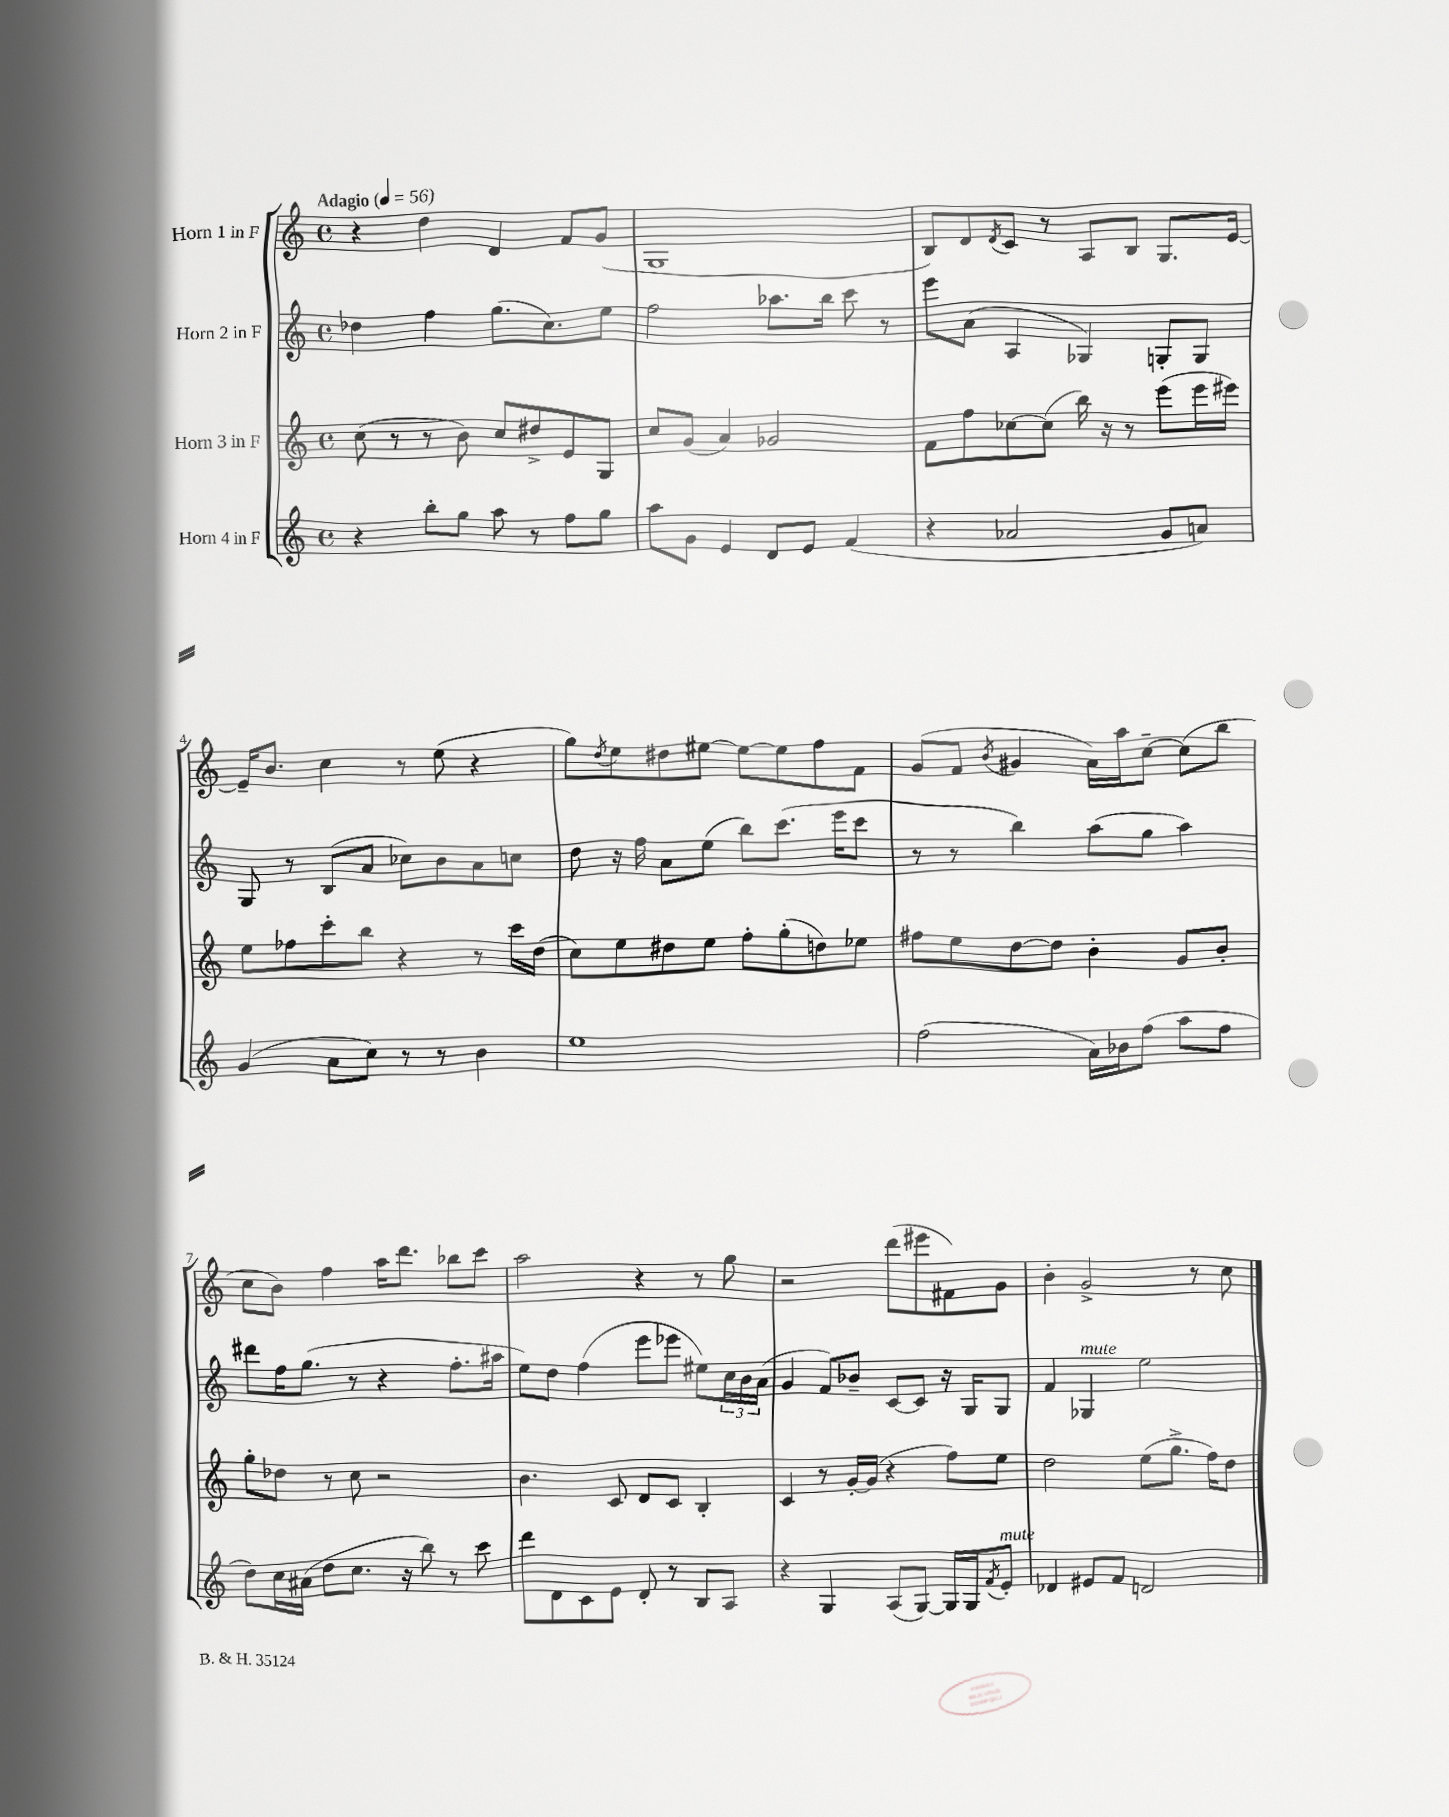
<<
\new StaffGroup <<
\new Staff = "s0" \with { instrumentName = "Horn 1 in F" } {
    \clef treble \key c \major \defaultTimeSignature \time 4/4 \tempo "Adagio" 4 = 56
    r4 d''4 d'4 f'8 g'8( |
    g1 |
    b8) d'8 \acciaccatura { d'8 } c'8 r8 a8 b8 g8. e'16~ |
    e'16-- b'8. c''4 r8 e''8( r4 |
    g''8) \acciaccatura { d''8 } e''8 dis''8 eis''8~ eis''8~ eis''8 f''8 f'8 |
    g'8( f'8 \acciaccatura { b'8 } gis'4 a'16) a''16 c''8~-- c''8( b''8 |
    c''8 b'8) f''4 a''16 d'''8. bes''8 c'''8 |
    a''2 r4 r8 g''8 |
    r2 d'''8( eis'''8 fis'8) g'8 |
    b'4-. g'2-> r8 c''8 \bar "|." |
}
\new Staff = "s1" \with { instrumentName = "Horn 2 in F" } {
    \clef treble \key c \major \defaultTimeSignature \time 4/4
    des''4 f''4 g''8.( c''8.) e''8 |
    f''2 aes''8. b''16 c'''8 r8 |
    e'''8 a'8( a4 ges4) g8-. g8 |
    g8 r8 b8( a'8 ces''8) b'8 a'8 c''8 |
    d''8 r16 f''16 a'8 e''8( b''8) c'''8.( e'''16 c'''8 |
    r8 r8 b''4) a''8( g''8 a''4) |
    dis'''8 f''16 g''8.( r8 r4 f''8.-. ais''16 |
    e''8) d''8 f''4( e'''8 ees'''8 eis''8) \tuplet 3/2 { c''16 b'16 a'16( } |
    g'4 f'8) bes'8-- c'8~ c'8 r16 g16 g8 |
    f'4 ges4^\markup { \italic "mute" } e''2 \bar "|." |
}
\new Staff = "s2" \with { instrumentName = "Horn 3 in F" } {
    \clef treble \key c \major \defaultTimeSignature \time 4/4
    c''8( r8 r8 b'8) c''8 dis''8-> e'8 g8 |
    c''8 g'8( a'4) ges'2 |
    f'8 f''8 ces''8~ ces''8( b''16) r16 r8 e'''8( e'''16 eis'''16) |
    e''8 fes''8 c'''8-. b''8 r4 r8 c'''16 d''16( |
    c''8) e''8 dis''8 e''8 f''8-. g''8-.( d''8) ees''8 |
    fis''8 e''8 d''8~ d''8 b'4-. g'8 b'8-. |
    g''8-. des''8 r8 c''8 r2 |
    b'4. c'8 d'8 c'8 b4-. |
    c'4 r8 g'16~-. g'16( r4 f''8) e''8 |
    d''2 e''8( g''8.-> f''16) d''8 \bar "|." |
}
\new Staff = "s3" \with { instrumentName = "Horn 4 in F" } {
    \clef treble \key c \major \defaultTimeSignature \time 4/4
    r4 b''8-. g''8 a''8 r8 f''8 g''8 |
    a''8 g'8 e'4 d'8 e'8 f'4( |
    r4 aes'2 g'8 a'8) |
    g'4( a'8 c''8) r8 r8 b'4 |
    e''1 |
    f''2( a'16) bes'16 f''8( a''8 f''8 |
    d''8) c''16 ais'16( d''8 c''8. r16 b''8) r8 c'''8 |
    d'''8 d'8 c'8 e'8 d'8-. r8 b8 a8 |
    r4 g4 a8( g8~) g16 g16 \acciaccatura { f'8 } e'8-.^\markup { \italic "mute" } |
    des'4 eis'8 f'8 d'2 \bar "|." |
}
>>
>>
